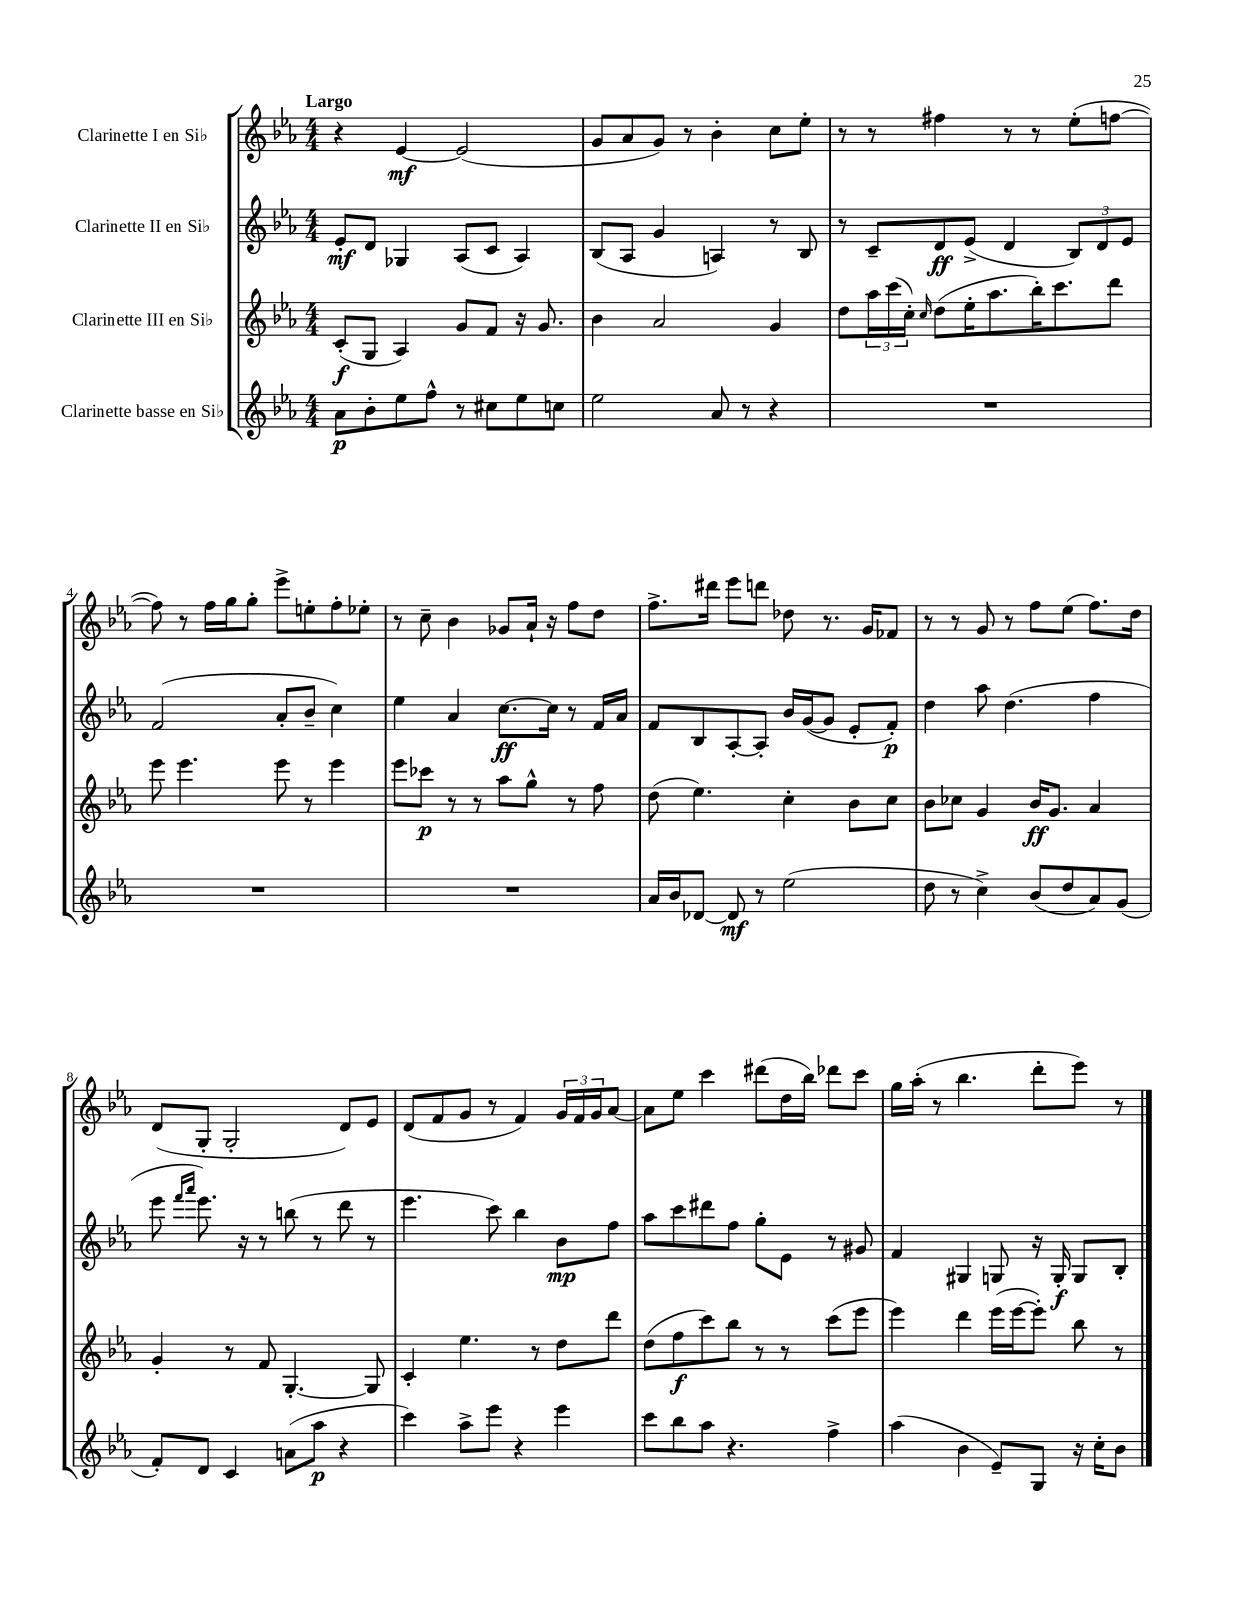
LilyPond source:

<<
\new StaffGroup <<
\new Staff = "s0" \with { instrumentName = "Clarinette I en Sib" } {
    \clef treble \key ees \major \numericTimeSignature \time 4/4 \tempo "Largo"
    r4 ees'4~\mf ees'2( |
    g'8 aes'8 g'8) r8 bes'4-. c''8 ees''8-. |
    r8 r8 fis''4 r8 r8 ees''8-.( f''8~ |
    f''8) r8 f''16 g''16 g''8-. ees'''8-> e''8-. f''8-. ees''8-. |
    r8 c''8-- bes'4 ges'8 aes'16-! r16 f''8 d''8 |
    f''8.-> dis'''16 ees'''8 d'''8 des''8 r8. g'16 fes'8 |
    r8 r8 g'8 r8 f''8 ees''8( f''8.) d''16 |
    d'8( g8-. g2-. d'8) ees'8 |
    d'8( f'8 g'8 r8 f'4) \tuplet 3/2 { g'16 f'16 g'16 } aes'8~ |
    aes'8 ees''8 c'''4 dis'''8( d''16 bes''16) des'''8 c'''8 |
    g''16 aes''16-.( r8 bes''4. d'''8-. ees'''8) r8 \bar "|." |
}
\new Staff = "s1" \with { instrumentName = "Clarinette II en Sib" } {
    \clef treble \key ees \major \numericTimeSignature \time 4/4
    ees'8-.\mf d'8 ges4 aes8( c'8 aes4) |
    bes8( aes8 g'4 a4) r8 bes8 |
    r8 c'8-- d'8\ff ees'8->( d'4 \tuplet 3/2 { bes8) d'8 ees'8 } |
    f'2( aes'8-. bes'8-- c''4) |
    ees''4 aes'4 c''8.~\ff c''16 r8 f'16 aes'16 |
    f'8 bes8 aes8~-. aes8-. bes'16 g'16~( g'8 ees'8-. f'8-.\p) |
    d''4 aes''8 d''4.( f''4 |
    ees'''8 \grace { f'''16 aes'''16 } ees'''8.) r16 r8 b''8( r8 d'''8 r8 |
    ees'''4. c'''8) bes''4 bes'8\mp f''8 |
    aes''8 c'''8 dis'''8 f''8 g''8-. ees'8 r8 gis'8 |
    f'4 gis4 g8 r16 g16-.\f g8 bes8-. \bar "|." |
}
\new Staff = "s2" \with { instrumentName = "Clarinette III en Sib" } {
    \clef treble \key ees \major \numericTimeSignature \time 4/4
    c'8-.\f( g8 aes4) g'8 f'8 r16 g'8. |
    bes'4 aes'2 g'4 |
    d''8 \tuplet 3/2 { aes''16 c'''16( c''16-.) } \grace { c''16 } d''8( ees''16-. aes''8. bes''16-.) c'''8. d'''8 |
    ees'''8 ees'''4. ees'''8 r8 ees'''4 |
    ees'''8 ces'''8\p r8 r8 aes''8 g''8-^ r8 f''8 |
    d''8( ees''4.) c''4-. bes'8 c''8 |
    bes'8 ces''8 g'4 bes'16\ff g'8. aes'4 |
    g'4-. r8 f'8 g4.~-. g8 |
    c'4-. ees''4. r8 d''8 d'''8 |
    d''8( f''8\f c'''8) bes''8 r8 r8 c'''8( ees'''8 |
    ees'''4) d'''4 ees'''16( ees'''16~ ees'''8-.) bes''8 r8 \bar "|." |
}
\new Staff = "s3" \with { instrumentName = "Clarinette basse en Sib" } {
    \clef treble \key ees \major \numericTimeSignature \time 4/4
    aes'8\p bes'8-. ees''8 f''8-^ r8 cis''8 ees''8 c''8 |
    ees''2 aes'8 r8 r4 |
    R1 |
    R1 |
    R1 |
    aes'16 bes'16 des'8~ des'8\mf r8 ees''2( |
    d''8 r8 c''4->) bes'8( d''8 aes'8) g'8( |
    f'8-.) d'8 c'4 a'8( aes''8\p r4 |
    c'''4) aes''8-> ees'''8 r4 ees'''4 |
    c'''8 bes''8 aes''8 r4. f''4-> |
    aes''4( bes'4 ees'8--) g8 r16 c''16-. bes'8 \bar "|." |
}
>>
>>
